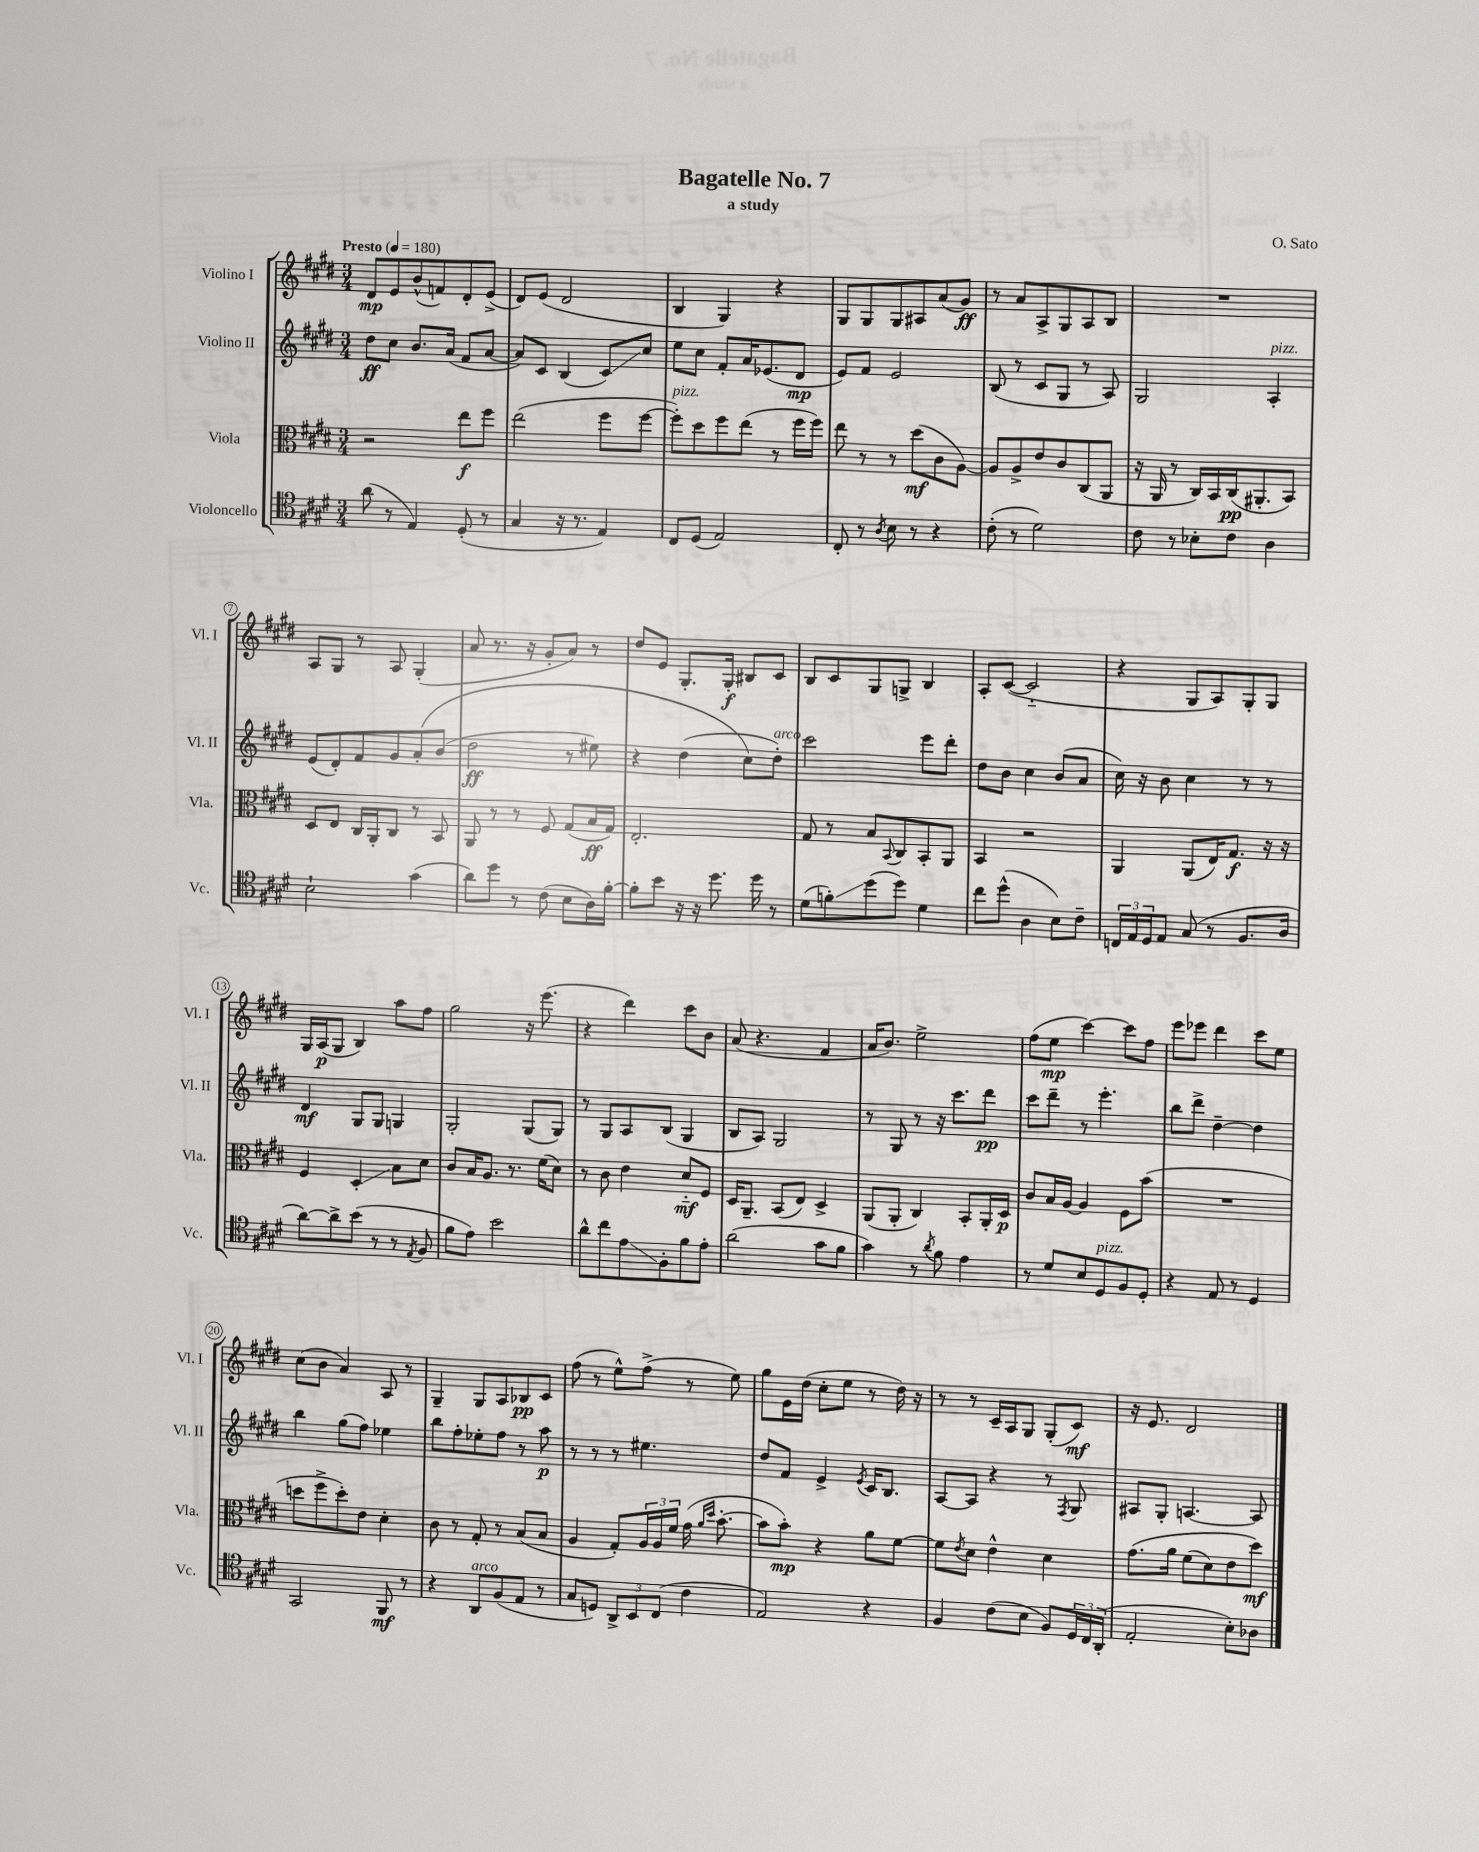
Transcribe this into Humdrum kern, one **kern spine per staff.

**kern	**kern	**kern	**kern
*staff4	*staff3	*staff2	*staff1
*clefC4	*clefC3	*clefG2	*clefG2
*k[f#c#g#d#]	*k[f#c#g#d#]	*k[f#c#g#d#]	*k[f#c#g#d#]
*M3/4	*M3/4	*M3/4	*M3/4
*MM180	*MM180	*MM180	*MM180
(8a\	2r	8dd#\L	8d#/L
8r	.	8cc#\J	8e/
4E/)	.	8.b/L	(8b^^/
.	.	.	8f/)
.	.	(16a/Jk	.
(8D#'/	8ee\L	8f#/L	8d#'/
8r	8ff#\J	[8a/J	(8e^/J
=	=	=	=
4G#/	(2ee\	8a/]L)	8d#/L)
.	.	8c#/J	(8e/J
16r	.	(4B/	2d#/
8.r	.	.	.
4E/)	8ff#\L	8c#/L)	.
.	[8ff#\J	8cc#/J	.
=	=	=	=
8C#/L	8ff#'\]L)	8ee\L	4B/
(8D#/J	8dd#\	8cc#\J	.
2E/)	8ff#\	8f#'/L	4G#/)
.	(8ee\J	16a/K	.
.	.	(8.e-/	.
.	8r	.	4r
.	16ff#\LL	8d#/J	.
.	16ff#\JJ)	.	.
=	=	=	=
8C#'/	8ee\	8e/L)	8G#/L
8r	8r	8f#/J	8G#/
8qA/	.	.	.
8B\	8r	2e/	8G#/
8r	(8dd#\L	.	8A#/
4r	8c#\	.	(8a/
.	[8A\J)	.	8g#/J)
=	=	=	=
(8c#'\	8A/]L	(8B/	8r
8r	8A^/	8r	8a/L
2d#\)	8e/	8c#/L	8A^/
.	8c#/	8G#/J	8G#/
.	(8C#/	8r	8A/
.	8AA/J	8A/)	8B/J
=	=	=	=
8c#\	16r	2G#/	2.r
.	16AA/	.	.
8r	8r	.	.
8B-'\L	16C#/LL)	.	.
.	16BB/	.	.
8c#\J	(16C#/J	.	.
.	8.AA#'/	.	.
4A\	.	4A'/	.
.	8BB/J)	.	.
=	=	=	=
2B`\	8D#/L	(8e/L	8A/L
.	8E/J	8d#'/)	8G#/J
.	16C#/LL	8f#/	8r
.	16AA'/J	.	.
.	8C#/J	8g#/	8A/
(4g#\	8r	&(8a'/	(4G#'/
.	8BB/	(8b/J	.
=	=	=	=
8a\L)	8AA/	2dd#\	8a/
8dd#\J	8r	.	8.r
8r	8r	.	.
.	.	.	16r
(8c#\	8F#/	.	8g#'/L
8B\L	(8G#/L	8r	8a/J)
16A\L)	16B/L	8ee#\)	8r
[16f#'\JJ	16G#/JJ)	.	.
=	=	=	=
8f#'\]L	2.E'/	4r	8dd#/L
8b\J	.	.	8e/J
16r	.	(4dd#\	8.G#'/L
16r	.	.	.
8.dd#\	.	.	.
.	.	.	16G#'/Jk
.	.	8cc#\L&)	8B#/L
16dd#\	.	.	.
8r	.	8dd#'\J)	8c#/J
=	=	=	=
(8d#\L	8G#/	2ccc#\	8B/L
8f'\)	8r	.	8c#/
(8dd#\	8B/L	.	8G#/
.	8qqBB/	.	.
8dd#\J)	8C#/	.	8G^/J
4d#\	8BB'/	8eee\L	4B/
.	8AA/J	8ddd#'\J	.
=	=	=	=
8cc#\L	4BB/	8dd#\L	8A'/L
(8dd#^^\J	.	8b\J	([8c#/J
4A\	2r	4cc#\	2c#'~/]
8B\L)	.	(8b/L	.
8c#~\J	.	8a/J	.
=	=	=	=
24C/LL	4AA/	16cc#\)	4r
24E/	.	.	.
.	.	16r	.
24D#/J	.	.	.
8E/J	.	8b\	.
(8G#/	(8AA/L	4cc#\	8G#/L
8r	16E/K)	.	8A/)
.	8.G#/J	.	.
8.F#/L	.	8r	8G#'/
.	16r	8r	8G#/J
16A/Jk	16r	.	.
=	=	=	=
[8a\L)	4F#/	4d#/	16G#/LL
.	.	.	(16A/J
8a^\]	.	.	8G#/J
(8b\J	4D#'/	8G#/L	4B/)
8r	.	8G#/J	.
8r	8B\L	4G/	8aa\L
8qE/	.	.	.
8F#/	8d#\J	.	8ff#\J
=	=	=	=
8f#\L	8c#/L	2G#'/	2gg#\
8e\J)	16B/K	.	.
.	8.A/J	.	.
2b\	.	.	.
.	8.r	.	.
.	.	(8G#/L	16r
.	(16f#\LK	.	(8.eee\
.	8d#\J)	8G#/J)	.
=	=	=	=
8a^^\L	8r	8r	4r
8cc#\	8c#\	8G#/L	.
8e\	4e\	8A/	4ddd#\)
8F#'\	.	(8B/J	.
8f#\	8d#'~/L	4G#/	8ccc#\L
8e'\J	8F#/J	.	8b\J
=	=	=	=
(2a\	16D#/LK	8B/L	(8a/
.	8.AA~/J	.	.
.	.	8A/J)	4.r
.	(8BB/L	2G#/	.
.	8E/J)	.	.
8g#\L	4D#^/	.	4f#/
8f#\J	.	.	.
=	=	=	=
4g#\)	(8AA/L	8r	16a/LK
.	.	.	8.b/J)
.	8AA'/J	8G#/	.
8r	4C#/)	8r	2ee^\
8qa/	.	.	.
8f#\	.	16r	.
.	.	8.ccc#\L	.
4e\	8BB'/L	.	.
.	16AA'/L	8ddd#\J	.
.	16D#/JJ	.	.
=	=	=	=
8r	8c#/L	8ccc#\L	(8ff#\L
8d#/L	16B/L	8ddd#~\J	8ee\J
.	[16A/JJ	.	.
8B/	4A/]	8r	[4ccc#\)
8D#/	.	4.eee'\	.
8F#/	8F#\L	.	8ccc#\]L
8D#'/J	(8b\J	.	8ff#\J
=	=	=	=
4r	2.r	8bb\L	8eee\L
.	.	8ddd#^\J	8eee-\J
8E/	.	[4dd#~\	4ddd#\
8r	.	.	.
4D#/	.	4dd#\]	8ccc#\L
.	.	.	8ee\J
=	=	=	=
2GG#/	8dd\L	4bb\	(8cc#\L
.	8ff#^\	.	8b\J
.	8dd'\)	(8gg#\L	4a/)
.	8e\J	8ff#\J)	.
8FF#/	4d#'\	4ee-\	8A/
8r	.	.	8r
=	=	=	=
4r	8c#\	8bb\L	4G#~/
.	8r	8ff#'\	.
8AA/L	8G#'/	8ee-'\	8G#/L
(8F#/	8r	8ff#\J	8A/
8E/J	(8B/L	8r	8B-/
8r	8B/J	8aa\	8c#/J
=	=	=	=
8G#/L	4A/	8r	(8ff#\
8D/J)	.	8r	8r
12AA^/L	8G#'/L)	8r	8ee^^\L)
12BB/	.	.	.
.	24A/L	4.ee#\	(8ff#^\J
(12C#/J	24A/	.	.
.	24f#/JJ	.	.
4c#\	(16g#\	.	8r
.	16qqa/LL	.	.
.	16qqdd#/JJ	.	.
.	[8.b'\	.	.
.	.	.	8ee\)
=	=	=	=
2E/)	8b\]L	8dd#/L	8gg#\L
.	8b'\J)	8f#/J	16e\L
.	.	.	(16dd#\JJ
.	4r	4e^/	8cc#'\L
.	.	.	8ee\J
.	.	8qe/	.
4r	8a\L	16c#/LK	8r
.	.	8.B/J	.
.	[8f#\J	.	16dd#\)
.	.	.	16r
=	=	=	=
4F#/	8f#\]L	[8A/L	8r
.	8qe/	.	.
.	8d#\J	8A/]J	8r
(8c#\L	4e^^\	4r	16c#~/LL
.	.	.	16A/J
8B\J	.	.	8G#/J
8F#/L)	4d#\	8r	(8G#'/L
.	.	8qF#/	.
24D#/L	.	8G#/	8c#/J)
24C#/	.	.	.
(24AA'/JJ	.	.	.
=	=	=	=
2E'/	&(8.g#\L	8A#/L	16r
.	.	.	8.e/
.	.	8G#'/J	.
.	16a\Jk	.	.
.	(8f#\L	[4.A/	2d#/
.	8d#\)	.	.
8B'\L)	8e\	.	.
8A-\J	8dd#\J&)	8A/]	.
==	==	==	==
*-	*-	*-	*-
